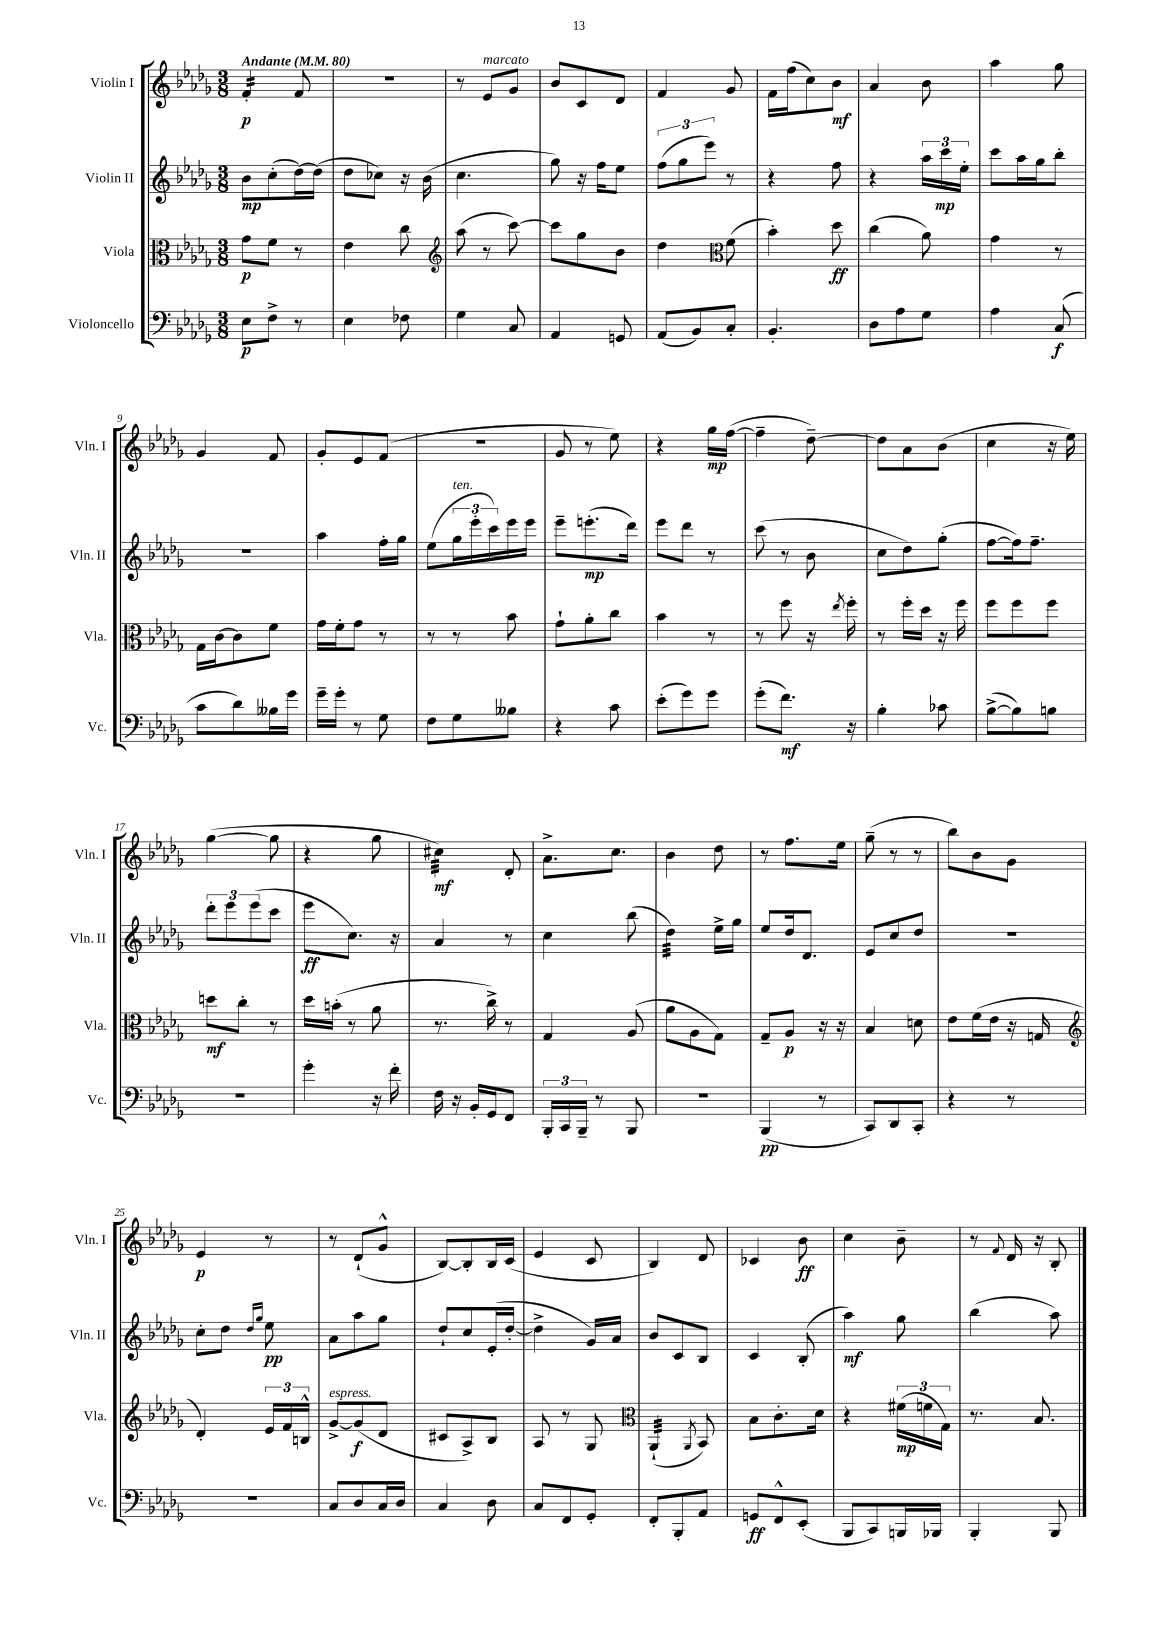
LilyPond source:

<<
\new StaffGroup <<
\new Staff = "s0" \with { instrumentName = "Violin I" shortInstrumentName = "Vln. I" } {
    \clef treble \key des \major \numericTimeSignature \time 3/8 \tempo "Andante" 4 = 80
    f'4:16-.\p f'8 |
    R4. |
    r8 ees'8^\markup { \italic "marcato" } ges'8 |
    bes'8 c'8 des'8 |
    f'4 ges'8 |
    f'16 f''16( c''8) bes'8\mf |
    aes'4 bes'8 |
    aes''4 ges''8 |
    ges'4 f'8 |
    ges'8-. ees'8 f'8( |
    R4. |
    ges'8 r8 ees''8) |
    r4 ges''16\mp f''16~( |
    f''4-- des''8~--) |
    des''8 aes'8 bes'8( |
    c''4 r16 ees''16) |
    ges''4~( ges''8 |
    r4 ges''8 |
    cis''4:32\mf) des'8-. |
    aes'8.-> c''8. |
    bes'4 des''8 |
    r8 f''8. ees''16 |
    ges''8--( r8 r8 |
    bes''8) bes'8 ges'8 |
    ees'4\p r8 |
    r8 des'8-!( ges'8-^ |
    bes8~) bes8-. bes16 c'16( |
    ees'4 c'8 |
    bes4) des'8 |
    ces'4 bes'8\ff |
    c''4 bes'8-- |
    r8 \appoggiatura { f'8 } des'16 r16 bes8-. \bar "|." |
}
\new Staff = "s1" \with { instrumentName = "Violin II" shortInstrumentName = "Vln. II" } {
    \clef treble \key des \major \numericTimeSignature \time 3/8
    bes'8\mp c''8-.( des''16~) des''16( |
    des''8 ces''8) r16 bes'16( |
    c''4. |
    ges''8) r16 f''16 ees''8 |
    \tuplet 3/2 { f''8( ges''8 ees'''8) } r8 |
    r4 f''8 |
    r4 \tuplet 3/2 { aes''16 c'''16\mp ees''16-. } |
    c'''8 aes''16 ges''16 bes''8-. |
    R4. |
    aes''4 f''16-. ges''16 |
    ees''8( \tuplet 3/2 { ges''16^\markup { \italic "ten." } ees'''16-. c'''16) } ees'''16 ees'''16 |
    ees'''8-- e'''8.-.\mp( des'''16) |
    ees'''8 des'''8 r8 |
    c'''8( r8 bes'8 |
    c''8 des''8) ges''8-.( |
    f''8~ f''16) f''8.-- |
    \tuplet 3/2 { des'''8-. ees'''8 ees'''8( } c'''8 |
    ees'''8\ff c''8.) r16 |
    aes'4 r8 |
    c''4 bes''8( |
    des''4:32) ees''16-> ges''16 |
    ees''8 des''16 des'8. |
    ees'8 c''8 des''8 |
    R4. |
    c''8-. des''8 \grace { des''16 ges''16 } ees''8\pp |
    aes'8 aes''8 ges''8 |
    des''8-! c''8 ees'16-.( des''16~-. |
    des''4-> ges'16) aes'16 |
    bes'8 c'8 bes8 |
    c'4 bes8-.( |
    aes''4\mf) ges''8 |
    bes''4( aes''8) \bar "|." |
}
\new Staff = "s2" \with { instrumentName = "Viola" shortInstrumentName = "Vla." } {
    \clef alto \key des \major \numericTimeSignature \time 3/8
    ges'8\p f'8 r8 |
    ees'4 c''8 |
    \clef treble aes''8( r8 c'''8~) |
    c'''8 ges''8 bes'8 |
    des''4 \clef alto f'8( |
    bes'4-.) des''8\ff |
    c''4( aes'8) |
    ges'4 r8 |
    ges16 c'16~ c'8 f'8 |
    ges'16 f'16-. ges'8 r8 |
    r8 r8 bes'8 |
    ges'8-! aes'8-. c''8 |
    bes'4 r8 |
    r8 f''8 r16 \acciaccatura { ees''8 } f''16-. |
    r8 f''16-. des''16 r16 f''16 |
    f''8 f''8 f''8 |
    d''8\mf c''8-. r8 |
    des''16 b'16-.( r8 aes'8 |
    r8. c''16->) r8 |
    ges4 aes8( |
    aes'8 aes8 ges8) |
    ges8-- aes8\p r16 r16 |
    bes4 d'8 |
    ees'8 f'16( ees'16 r16 g16 |
    \clef treble des'4-.) \tuplet 3/2 { ees'16 f'16 b16-^ } |
    ges'8~->^\markup { \italic "espress." } ges'8\f( des'8 |
    cis'8 aes8->) bes8 |
    aes8 r8 ges8 |
    \clef alto aes,4:32-!( \acciaccatura { aes,8 } bes,8) |
    bes8 c'8.-. des'16 |
    r4 \tuplet 3/2 { fis'16\mp( f'16 ges16) } |
    r8. bes8. \bar "|." |
}
\new Staff = "s3" \with { instrumentName = "Violoncello" shortInstrumentName = "Vc." } {
    \clef bass \key des \major \numericTimeSignature \time 3/8
    ees8\p f8-> r8 |
    ees4 fes8 |
    ges4 c8 |
    aes,4 g,8 |
    aes,8( bes,8) c8-. |
    bes,4.-. |
    des8 aes8 ges8 |
    aes4 c8\f( |
    c'8 des'8) beses16 ges'16 |
    ges'16-- ges'16-. r8 ges8 |
    f8 ges8 beses8 |
    r4 c'8 |
    ees'8-.( ges'8) ges'8 |
    ges'8-.( f'8.\mf) r16 |
    bes4-. ces'8 |
    bes8~->( bes8) b8 |
    R4. |
    ges'4-. r16 f'16-. |
    f16 r16 bes,16-. ges,16 f,8 |
    \tuplet 3/2 { bes,,16-. c,16 bes,,16-- } r8 bes,,8 |
    R4. |
    bes,,4\pp( r8 |
    c,8) des,8 c,8-. |
    r4 r8 |
    R4. |
    c8 des8 c16 des16 |
    c4 des8 |
    c8 f,8 ges,8-. |
    f,8-. bes,,8-. aes,8 |
    g,8\ff f,8-^ ees,8-.( |
    bes,,8 c,8) b,,16 bes,,16 |
    bes,,4-. bes,,8 \bar "|." |
}
>>
>>
